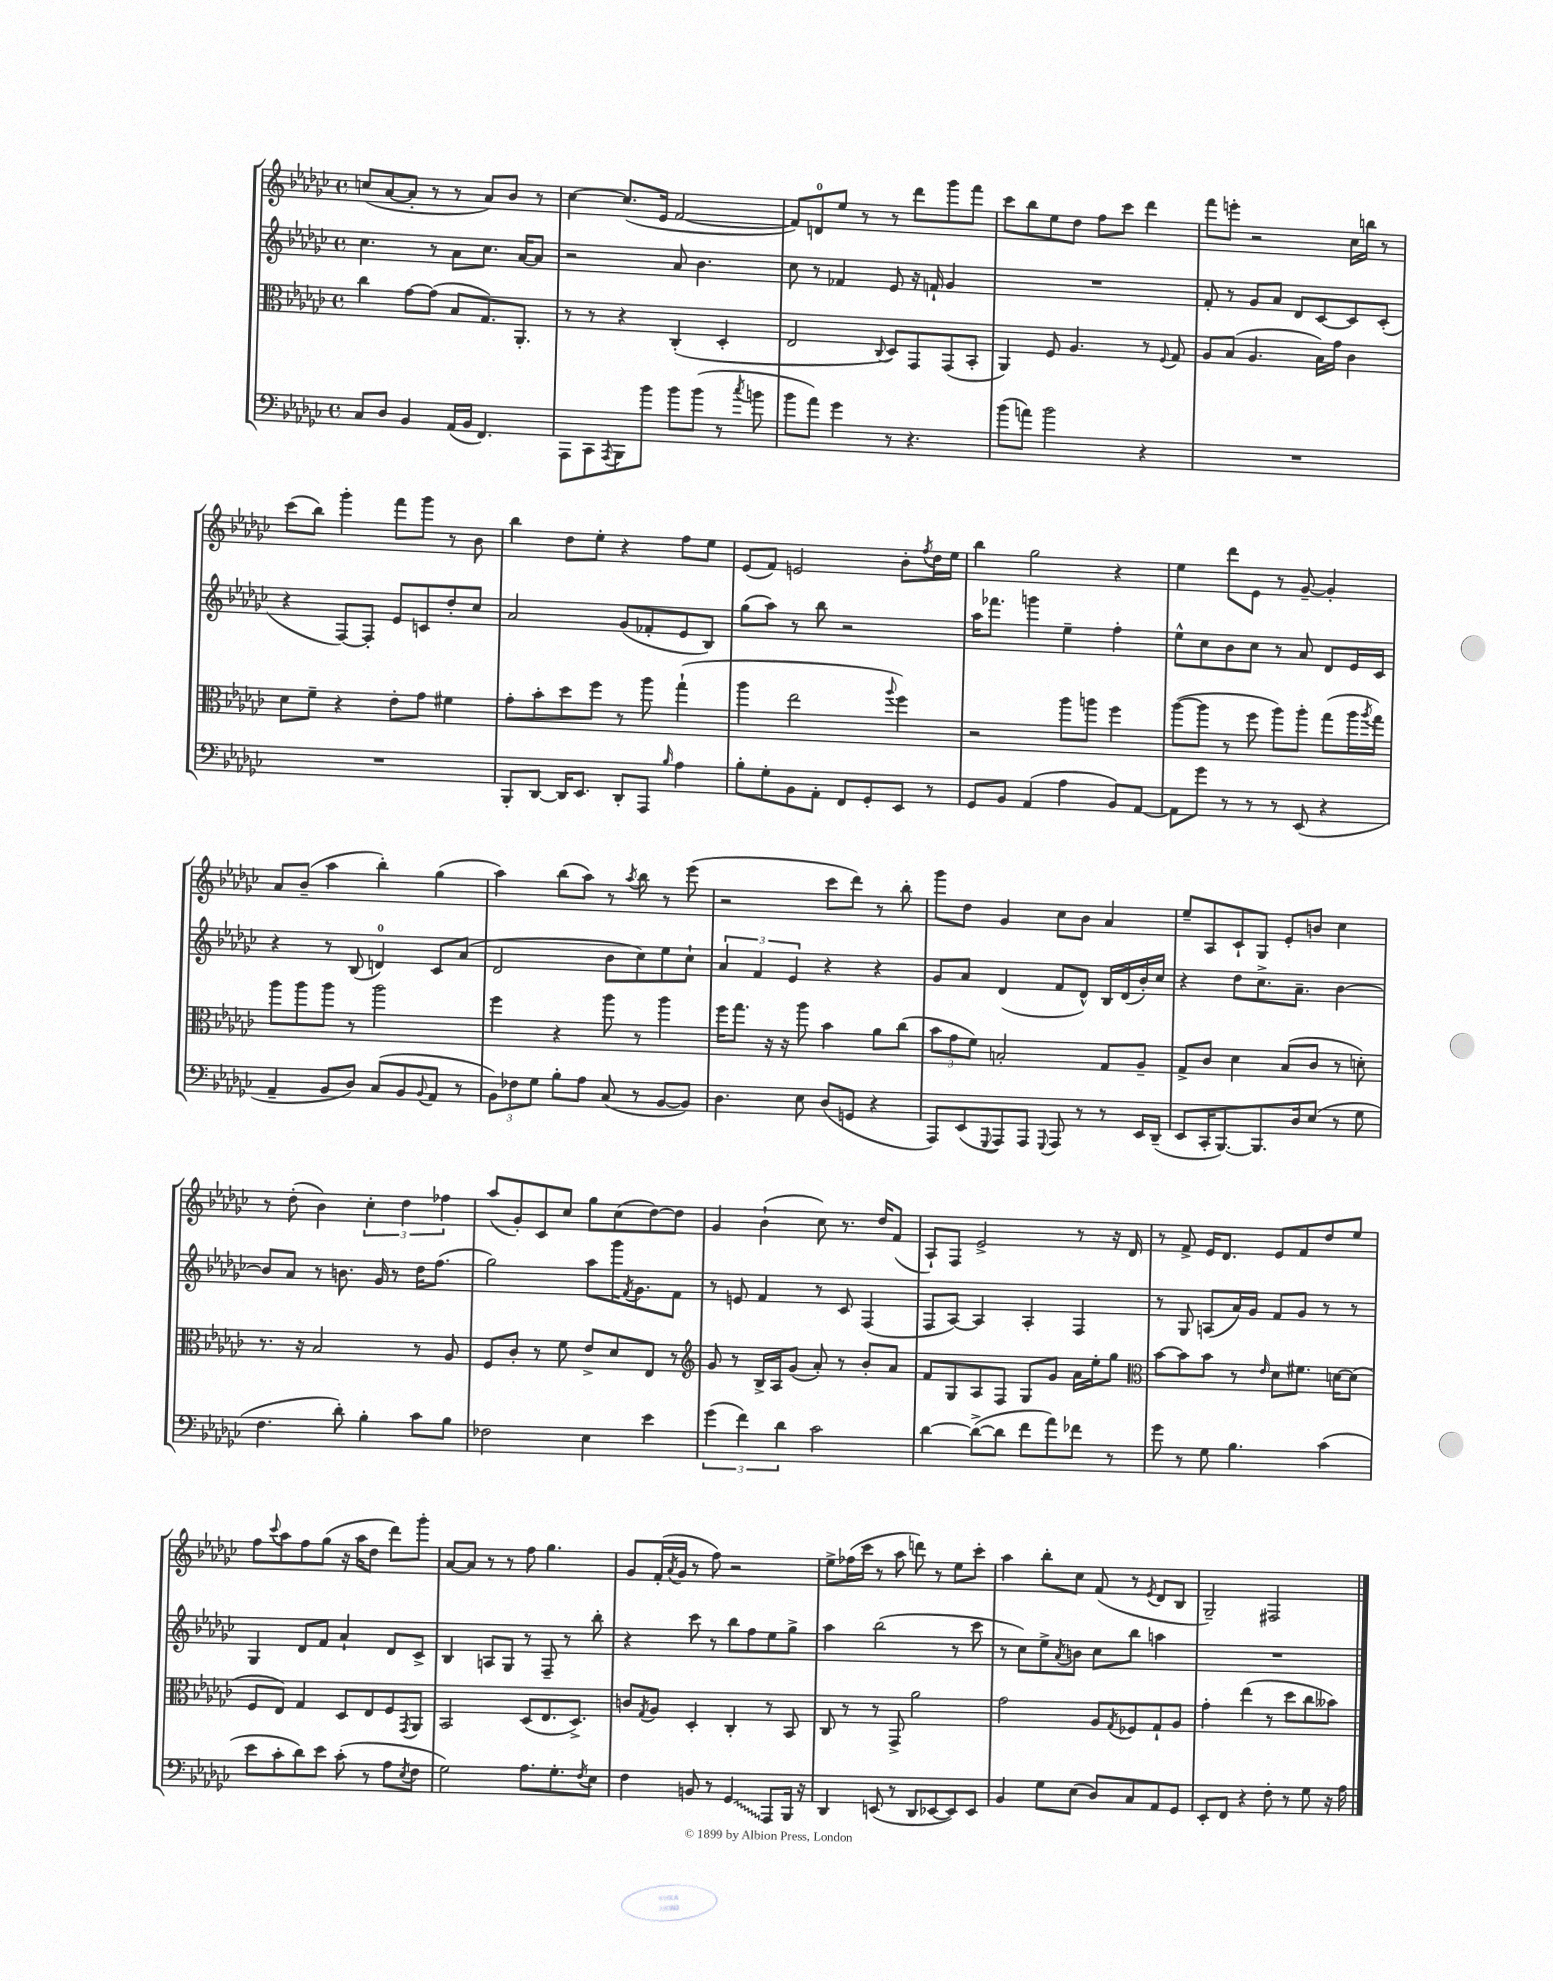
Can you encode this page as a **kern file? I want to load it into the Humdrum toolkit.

**kern	**kern	**kern	**kern
*staff4	*staff3	*staff2	*staff1
*clefF4	*clefC3	*clefG2	*clefG2
*k[b-e-a-d-g-c-]	*k[b-e-a-d-g-c-]	*k[b-e-a-d-g-c-]	*k[b-e-a-d-g-c-]
*M4/4	*M4/4	*M4/4	*M4/4
*met(c)	*met(c)	*met(c)	*met(c)
8C-/L	4cc-\	4.cc-\	(8cc/L
8D-/J	.	.	[8a-/
4BB-/	[8g-\L	.	8a-'/]J
.	(8g-\]J	8r	8r
(16AA-/LL	8B-/L	8a-\L	8r
16BB-/JJ	.	.	.
4.FF/)	8.G-/)	8.cc-\J	8a-/L)
.	.	.	8b-/J
.	8.AA-'/J	[16a-/LK	.
.	.	8a-/]J	8r
=	=	=	=
8AAA-\L	8r	2r	[4cc-\
8CC-\	8r	.	.
8qAAA-/	.	.	.
8BBB-\	4r	.	(8.cc-/]L
8b-\J	.	.	.
.	.	.	16e-/Jk
8b-\L	(4C-'/	8a-/	[2f/
(8b-\J	.	4.b-\	.
8r	4D-'/	.	.
8qcc-/	.	.	.
8b\	.	.	.
=	=	=	=
8b-\L	2E-/	8cc-\	8f/]L)
8a-\J)	.	8r	8d/
4g-\	.	4f-/	8ee-/J
.	.	.	8r
.	8qqC-/	.	.
8r	8D-/L)	8e-/	8r
4.r	8GG-/	16r	8ddd-\L
.	.	16f`/	.
.	(8GG-/	4g-/	8ggg-\
.	8BB-'/J	.	8fff\J
=	=	=	=
(8b-\L	4AA-/)	1r	8ccc-\L
8a\J)	.	.	8bb-\
2b-\	8F/	.	8ee-\
.	4.A-/	.	8dd-\J
.	.	.	8ff\L
.	.	.	8ccc-\J
4r	8r	.	4ddd-\
.	8qqF/	.	.
.	8G-/	.	.
=	=	=	=
1r	8A-/L	8f'/	8fff\L
.	(8B-/J	8r	8eee'\J
.	4.A-/	8g-/L	2r
.	.	8a-/J	.
.	.	8d-/L	.
.	16B-\LL)	[8c-/	.
.	16g-\JJ	.	.
.	4c-\	8c-/]	16cc-\LL
.	.	.	16bb\JJ
.	.	(8c-'/J	8r
=	=	=	=
1r	8d-\L	4r	(8ccc-\L
.	8f~\J	.	8bb-\J)
.	4r	[8F/L)	4ggg-'\
.	.	8F'/]J	.
.	8e-'\L	8e-/L	8fff\L
.	8g-\J	8c/	8ggg-\J
.	4f#\	8dd-'/	8r
.	.	8cc-/J	8b-\
=	=	=	=
8BBB-'/L	8g-'\L	2a-/	4bb-\
[8DD-/J	8b-'\	.	.
16DD-/]LK	8dd-\	.	8dd-\L
8.EE-/J	.	.	.
.	8ff\J	.	8ee-'\J
8DD-'/L	8r	(8g-/L	4r
8AAA-/J	8aa-\	8f-'/	.
16qqB-/	.	.	.
4A-\	(4gg-`\	8e-/	8ff\L
.	.	8B-/J)	8ee-\J
=	=	=	=
8B-'\L	4aa-\	(8gg-\L	(8e-/L
8G-'\	.	8aa-\J)	8f/J)
8BB-\	2ee-\	8r	2e/
8AA-'\J	.	8bb-\	.
8FF/L	.	2r	.
8GG-'/	.	.	.
.	8qqaa-/	.	.
8EE-/J	4ff\)	.	8b-'\L
.	.	.	8qff/
8r	.	.	16dd-\L
.	.	.	16ee-\JJ
=	=	=	=
8GG-/L	2r	16aa-\LK	4bb-\
.	.	8.fff-\J	.
8BB-/J	.	.	.
(4AA-/	.	4ggg\	2gg-\
4A-\	8aa-\L	4ee-~\	.
.	8aa\J	.	.
8BB-/L)	4ff\	4ff'\	4r
[8AA-/J	.	.	.
=	=	=	=
8AA-\]L	([8aa-\L	8ee-^^\L	4ee-\
8g-\J	8aa-\]J	8cc-\	.
8r	8r	8b-\	8ddd-\L
8r	8ff\	8cc-\J	8e-\J
8r	8aa-\L)	8r	8r
(8EE-/	8aa-'\J	8a-/	[8g-~/
4r	(8gg-\L	8d-/L	4g-'/]
.	16aa-\L	16e-/L	.
.	8qaa-/	.	.
.	16gg-\JJ)	16c-/JJ	.
=	=	=	=
4AA-~/	8aa-\L	4r	8a-/L
.	8aa-\	.	(8b-~/J
8BB-/L	8aa-\J	8r	4aa-\
8D-/J)	8r	(8B-/	.
(8C-/L	2aa-\	4d/)	4bb-'\)
8BB-/	.	.	.
8qqBB-/	.	.	.
8AA-/J	.	8c-/L	(4gg-\
8r	.	(8a-/J	.
=	=	=	=
12BB-\L)	4ff\	2d-/	4aa-\)
12F-\	.	.	.
12G-\J	.	.	.
8B-'\L	4r	.	(8bb-\L
8A-\J	.	.	8aa-\J)
(8C-/	8aa-\	8b-\L	8r
.	.	.	8qaa-/
8r	8r	8cc-\)	8bb-\
[8BB-/L	4aa-\	8ee-\	8r
8BB-/]J)	.	8cc-`\J	(8eee-\
=	=	=	=
4.D-\	16ff\LK	6a-/	2r
.	8.gg-\J	.	.
.	.	6f/	.
.	16r	.	.
.	16r	.	.
.	.	6e-/	.
8E-\	8aa-\	.	.
(8D-/L	4b-\	4r	8ccc-\L
8GG/J	.	.	8ddd-\J)
4r	8a-\L	4r	8r
.	(8cc-\J	.	8bb-'\
=	=	=	=
8AAA-/L)	12b-\L	8g-/L	8ggg-\L
.	12g-\	.	.
(8EE-/	.	8a-/J	8dd-\J
.	12f\J)	.	.
8qqGGG-/	.	.	.
8AAA-/)	2B'/	(4d-/	4g-/
8AAA-/J	.	.	.
8qqGGG-/	.	.	.
8AAA-/	.	8f/L	8cc-\L
8r	.	8d-^^/J)	8b-\J
8r	8G-/L	16B-/LL	4a-/
.	.	(16d-/	.
16EE-/LL	8A-~/J	16b-'/)	.
(16DD-~/JJ	.	16cc-/JJ	.
=	=	=	=
8EE-/L	8G-^/L	4r	8ee-~/L
16CC-'/K	8c-/J	.	8A-/
[8.BBB-/)	.	.	.
.	4d-\	8dd-\L	8c-`/
8.BBB-/]	.	8.cc-^\	8G-/J
.	(8B-/L	.	8e-'/L
16D-/k	.	8.a-~\J	.
(8E-/J	8c-/J	.	8b/J
8r	8r	[4b-\	4cc-\
8G-\	8d'\)	.	.
=	=	=	=
4.F\	8.r	8b-/]L	8r
.	.	8a-/J	(8dd-'\
.	16r	.	.
.	2B-/	8r	4b-\)
8d-'\)	.	8.b\	.
4B-'\	.	.	6cc-'\
.	.	16g-/	.
.	.	8r	.
.	.	.	6dd-\
8c-\L	8r	16dd-\LK	.
.	.	(8.ff\J	.
.	.	.	6ff-\
8B-\J	8A-/	.	.
=	=	=	=
2F-\	8F/L	2gg-\)	(8aa-/L
.	8c-'/J	.	8g-'/)
.	8r	.	8c-/
.	8f\	.	8cc-/J
4E-\	8e-^/L	8aa-\L	8gg-\L
.	8d-/	16ggg-\K	(8cc-\
.	.	8qf/	.
.	.	8.g-\	.
4e-\	8E-/J	.	[8dd-\)
.	8r	8f\J	8dd-\]J
=	=	=	=
*	*clefG2	*	*
(6g-\	8g-/	8r	4g-/
.	8r	8e/	.
6f\)	.	.	.
.	16B-^/LL	4f/	(4b-`\
.	16A-/J	.	.
6d-\	.	.	.
.	(8g-/J	.	.
2c-\	8a-'/)	8r	8cc-\)
.	8r	8c-/	8.r
.	8b-'/L	(4F/	.
.	.	.	16dd-/LK
.	8a-/J	.	(8f/J
=	=	=	=
[4d-\	8f/L	8F/L	8A-`/L)
.	8G-/	[8A-/J)	8F/J
(8d-^\_L	8A-/	4A-/]	2e-^/
8d-\]J	8F/J	.	.
8f\L	8G-/L	4A-'/	.
8a-\)	8g-/J	.	.
8f-\J	16a-\LL	4F/	8r
.	16ee-'\J	.	.
8r	8gg-\J	.	16r
.	.	.	16d-/
=	=	=	=
*	*clefC3	*	*
8g-\	[8b-\L	8r	8r
8r	8b-\]	8G-/	8f^/
8G-\	8b-\J	(8A/L	16e-/LK
.	.	.	8.d-/J
4.B-\	8r	16a-/L)	.
.	.	16g-/JJ	.
.	16qqe-/	.	.
.	8d-\L	8f/L	8e-/L
.	8.f#\J	8g-/J	8f/
(4c-\	.	8r	8dd-/
.	[16d\LK	.	.
.	(8d\]J	8r	8ee-/J
=	=	=	=
8e-\L	8F/L	4G-/	8ff\L
.	.	.	8qqccc-/
8c-'\	8E-/J)	.	8aa-\
8d-\)	4G-/	8d-/L	8ff\
8e-\J	.	8f/J	(8gg-\J
(8c-'\	8D-/L	4a-`/	16r
.	.	.	16aa-\LK
8r	8E-/	.	8dd-\J
8A-\L	8F/	8d-/L	8ddd-\L)
8qE-/	8qGG-/	.	.
8F\J	8AA-/J	8c-^/J	8ggg-'\J
=	=	=	=
2G-\)	2BB-/	4B-/	[8a-/L
.	.	.	8a-/]J
.	.	8A/L	8r
.	.	8G-/J	8r
8.A-\L	(8D-/L	8r	8ff\
.	8.E-/	8F~/	4.gg-\
8.G-'\	.	.	.
.	.	8r	.
.	8.D-^/J)	.	.
8qF/	.	.	.
8E-\J	.	8bb-'\	.
=	=	=	=
4F\	8c/L	4r	8g-/L
.	8qG-/	.	.
.	8A-/J	.	(16f'/L
.	.	.	8qa-/
.	.	.	16g-/JJ
8BB/	4D-'/	8ccc-\	8r
8r	.	8r	8ff\)
4GG-/	4C-'/	8bb-\L	2r
.	.	8ff\	.
8AAA-/L	8r	8ee-\	.
16BBB-/Jk	8BB-/	8gg-^\J	.
16r	.	.	.
=	=	=	=
4DD-/	8C-/	4aa-\	8ee-^\L
.	8r	.	(16ff-\L
.	.	.	16ccc-\JJ
(8EE/	8r	(2bb-\	8r
8r	8GG-^/	.	8aa-\
8DD-/L	2a-\	.	8ddd\)
[8EE-/	.	.	8r
8EE-/])	.	8r	8ee-\L
8EE-/J	.	8ccc-\	8ccc-'\J
=	=	=	=
4BB-/	2g-\	8r	4aa-\
.	.	8cc-\L)	.
8G-\L	.	8ee-^\	8bb-'\L
.	.	8qa-/	.
(8E-\J	.	8b\J	8cc-\J
8D-/L)	8A-/L	8cc-\L	(8f/
.	8qG-/	.	.
8C-/	8F-/	8bb-\J	8r
.	.	.	8qe-/
8AA-/	8G-`/	4aa\	8d-/L
8GG-/J	8A-/J	.	8B-/J
=	=	=	=
8EE-'/L	4g-'\	1r	2G-~/)
8FF/J	.	.	.
4r	(4ee-\	.	.
8F'\	8r	.	2F#/
8r	8dd-\L	.	.
8G-\	8cc-\	.	.
16r	8b--\J)	.	.
16A-\	.	.	.
==	==	==	==
*-	*-	*-	*-
